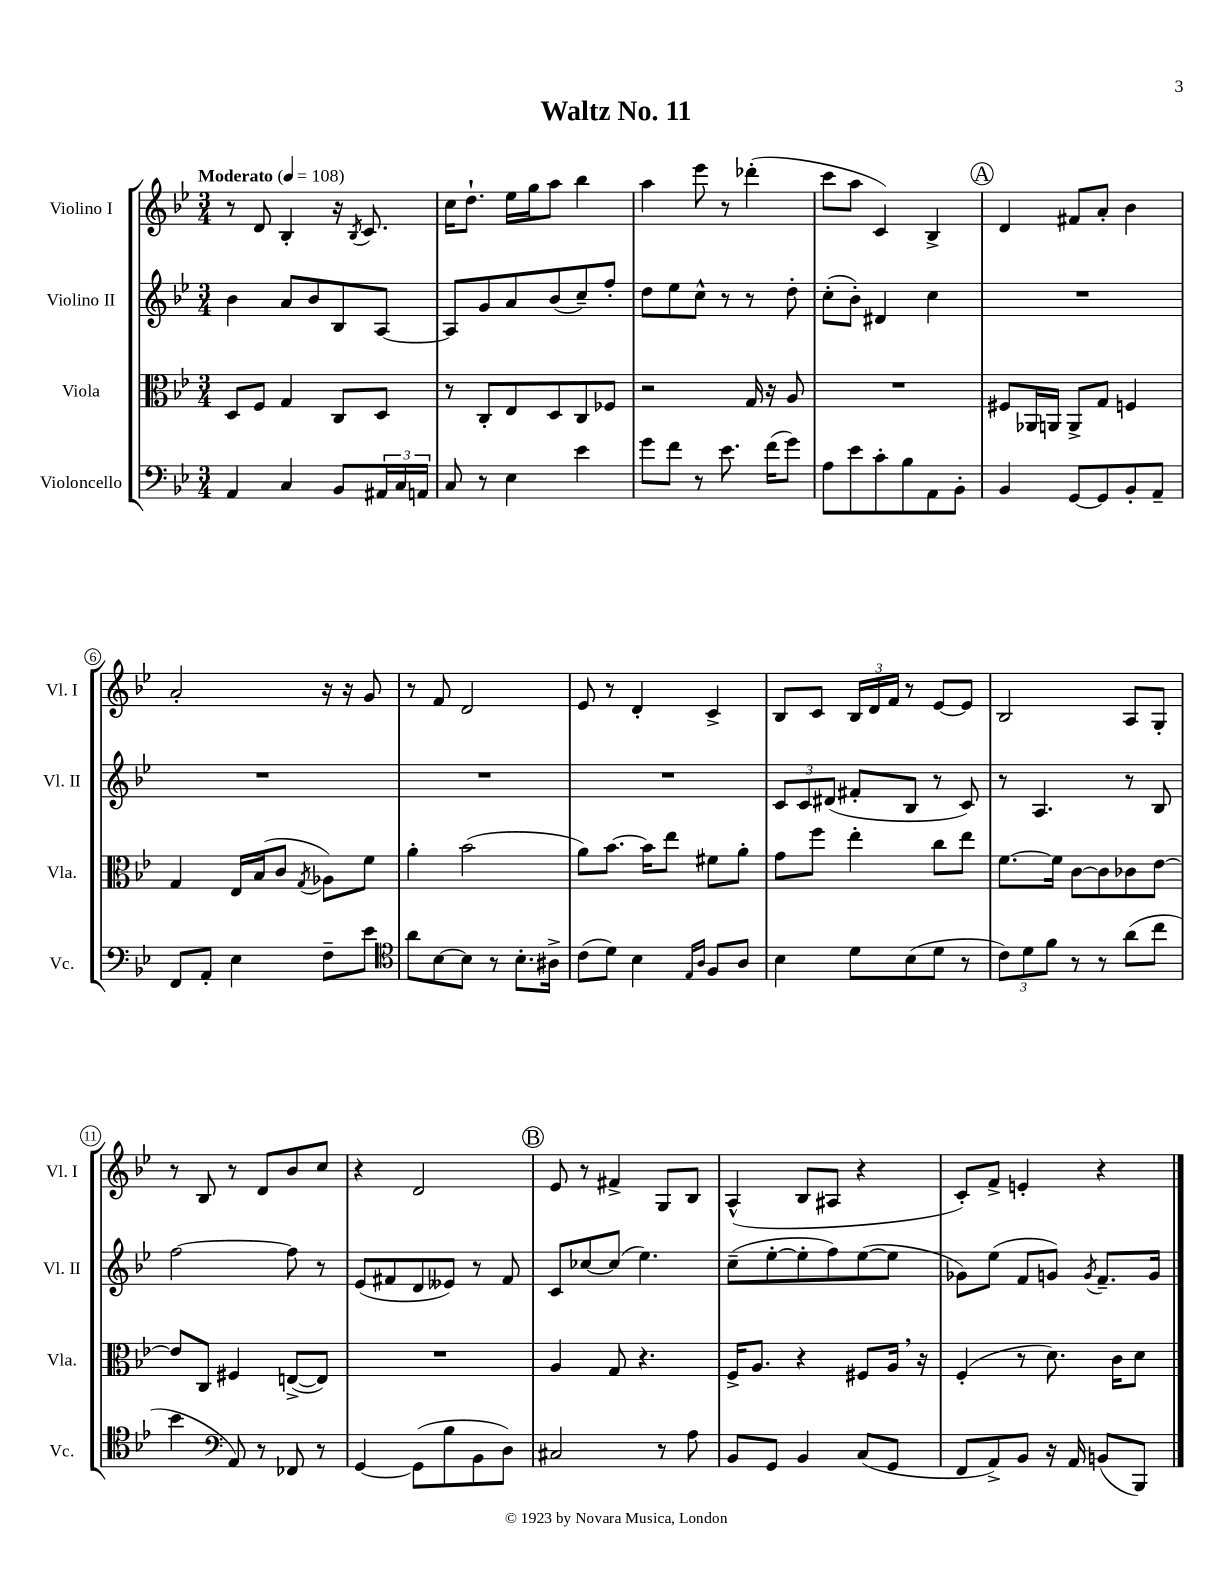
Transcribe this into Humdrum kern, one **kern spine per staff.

**kern	**kern	**kern	**kern
*staff4	*staff3	*staff2	*staff1
*clefF4	*clefC3	*clefG2	*clefG2
*k[b-e-]	*k[b-e-]	*k[b-e-]	*k[b-e-]
*M3/4	*M3/4	*M3/4	*M3/4
*MM108	*MM108	*MM108	*MM108
4AA	8D	4b-	8r
.	8F	.	8d
4C	4G	8a	4B-'
.	.	8b-	.
8BB-	8C	8B-	16r
.	.	.	8qB-
.	.	.	8.c
24AA#	8D	[8A	.
24C	.	.	.
24AA	.	.	.
=	=	=	=
8C	8r	8A]	16cc
.	.	.	8.dd`
8r	8C'	8g	.
4E-	8E-	8a	16ee-
.	.	.	16gg
.	8D	(8b-	8aa
4e-	8C	8cc~)	4bb-
.	8F-	8ff'	.
=	=	=	=
8g	2r	8dd	4aa
8f	.	8ee-	.
8r	.	8cc^^	8eee-
8.e-	.	8r	8r
.	16G	8r	(4ddd-'
(16f	16r	.	.
8g)	8A	8dd'	.
=	=	=	=
8A	2.r	(8cc'	8ccc
8e-	.	8b-')	8aa
8c'	.	4d#	4c)
8B-	.	.	.
8AA	.	4cc	4B-^
8BB-'	.	.	.
=	=	=	=
4BB-	8F#	2.r	4d
.	16AA-	.	.
.	16AA	.	.
[8GG	8AA^	.	8f#
8GG]	8G	.	8a'
8BB-'	4F	.	4b-
8AA~	.	.	.
=	=	=	=
8FF	4G	2.r	2a'
8AA'	.	.	.
4E-	16E-	.	.
.	(16B-	.	.
.	8c	.	.
.	8qG	.	.
8F~	8A-)	.	16r
.	.	.	16r
8e-	8f	.	8g
=	=	=	=
*clefC4	*	*	*
8a	4a'	2.r	8r
[8B-	.	.	8f
8B-]	(2b-	.	2d
8r	.	.	.
8.B-'	.	.	.
16A#^	.	.	.
=	=	=	=
(8c	8a)	2.r	8e-
8d)	[8.b-	.	8r
4B-	.	.	4d'
.	16b-]	.	.
.	8ee-	.	.
16qqE-	.	.	.
16qqA	.	.	.
8F	8f#	.	4c^
8A	8a'	.	.
=	=	=	=
4B-	8g	12c	8B-
.	.	12c	.
.	8ff	.	8c
.	.	(12d#	.
8d	4ee-'	8f#'	24B-
.	.	.	24d
.	.	.	24f
(8B-	.	8B-	8r
8d	8cc	8r	[8e-
8r	8ee-	8c)	8e-]
=	=	=	=
12c)	[8.f	8r	2B-
12d	.	.	.
.	.	4.A	.
12f	.	.	.
.	16f]	.	.
8r	[8c	.	.
8r	8c]	.	.
(8a	8c-	8r	8A
8cc	[8e-	8B-	8G'
=	=	=	=
4b-	8e-]	[2ff	8r
.	8C	.	8B-
*clefF4	*	*	*
8AA)	4F#	.	8r
8r	.	.	8d
8FF-	([8E^	8ff]	8b-
8r	8E])	8r	8cc
=	=	=	=
[4GG	2.r	(8e-	4r
.	.	8f#	.
(8GG]	.	8d	2d
8B-	.	8e--)	.
8BB-	.	8r	.
8D)	.	8f#	.
=	=	=	=
2C#	4A	8c	8e-
.	.	[8cc-	8r
.	8G	(8cc-]	4f#^
.	4.r	4.ee-)	.
8r	.	.	8G
8A	.	.	8B-
=	=	=	=
8BB-	16F^	(8cc~	(4A^^
.	8.A	.	.
8GG	.	[8ee-'	.
4BB-	4r	8ee-']	8B-
.	.	8ff)	8A#
(8C	8F#	([8ee-	4r
8GG	16A	8ee-]	.
.	16r	.	.
=	=	=	=
8FF	(4F'	8g-)	8c')
8AA^)	.	(8ee-	8f^
8BB-	8r	8f	4e'
16r	8.d)	8g)	.
16AA	.	.	.
.	.	8qg	.
(8BB	.	8.f~	4r
.	16c	.	.
8BBB-)	8d	.	.
.	.	16g	.
==	==	==	==
*-	*-	*-	*-
